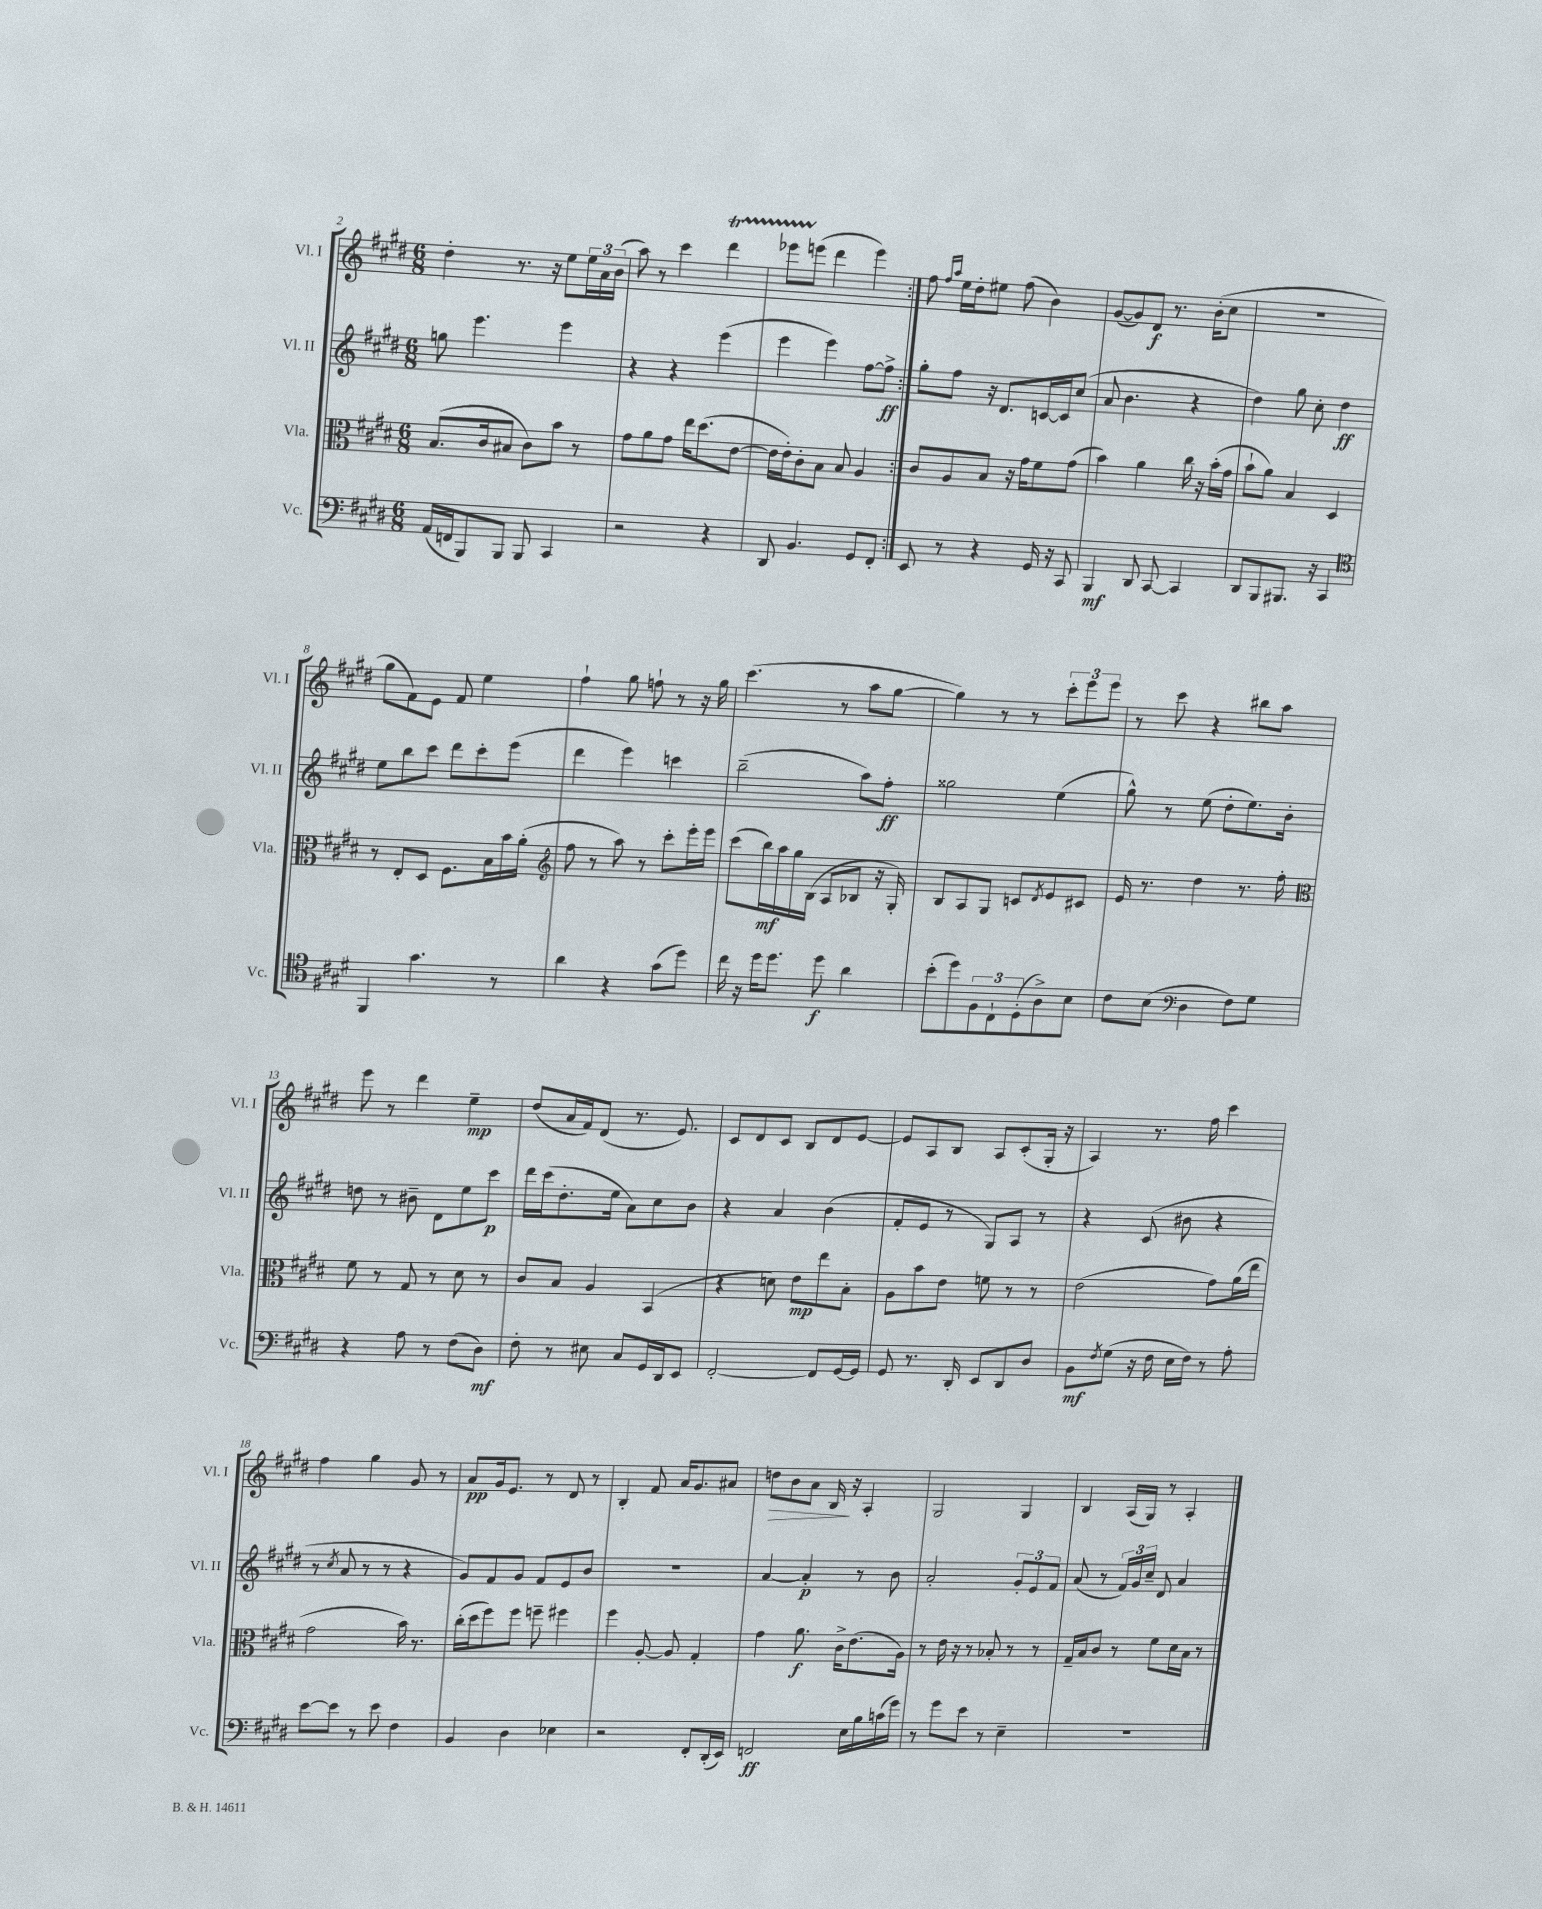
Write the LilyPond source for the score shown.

<<
\new StaffGroup <<
\new Staff = "s0" \with { instrumentName = "Vl. I" shortInstrumentName = "Vl. I" } {
    \clef treble \key e \major \numericTimeSignature \time 6/8
    \repeat volta 2 { dis''4-. r8. r16 e''8 \tuplet 3/2 { e''16 a'16 b'16( } |
    a''8) r8 cis'''4 dis'''4\startTrillSpan |
    ees'''8 e'''8\stopTrillSpan( dis'''4 e'''4) | }
    fis''8 \grace { fis''16 a''16 } e''16 dis''16-. eis''8 fis''8( b'4) |
    gis'8~( gis'8) dis'8\f r8. b'16-.( cis''8 |
    R2. |
    gis''8 fis'8) e'8 fis'8 e''4 |
    fis''4-! gis''8 f''8-! r8 r16 gis''16 |
    cis'''4.( r8 a''8 gis''8~ |
    gis''4) r8 r8 \tuplet 3/2 { cis'''8-. e'''8 e'''8 } |
    r8 cis'''8 r4 bis''8 a''8 |
    e'''8 r8 dis'''4 e''4--\mp |
    dis''8( a'16 fis'16) dis'8( r8. e'8.) |
    cis'8 dis'8 cis'8 b8 dis'8 e'8~ |
    e'8 a8 b8 a8 cis'8-.( gis16-. r16 |
    a4) r8. fis''16 cis'''4 |
    fis''4 gis''4 gis'8 r8 |
    a'8\pp gis'16 e'8. r8 dis'8 r8 |
    b4-. fis'8 a'16 gis'8. ais'8 |
    d''8\> b'8 a'8 b16\! r16 a4-. |
    gis2 gis4 |
    b4 a16( gis16) r8 a4-. \bar "|." |
}
\new Staff = "s1" \with { instrumentName = "Vl. II" shortInstrumentName = "Vl. II" } {
    \clef treble \key e \major \numericTimeSignature \time 6/8
    \repeat volta 2 { g''8 e'''4. e'''4 |
    r4 r4 e'''4( |
    e'''4 e'''4) fis''8~ fis''8->\ff | }
    gis''8-. fis''8 r16 dis'8. c'16~ c'16 cis''8( |
    a'8 b'4. r4 |
    dis''4) gis''8 cis''8-. dis''4\ff |
    e''8 b''8 cis'''8 dis'''8 cis'''8-. e'''8( |
    dis'''4 e'''4) c'''4 |
    b''2--( a''8) fis''8-.\ff |
    gisis''2 e''4( |
    gis''8-^) r8 e''8( dis''8-. e''8.) b'16-. |
    d''8 r8 bis'8-- dis'8 e''8 cis'''8\p |
    dis'''16 cis'''16( dis''8.-. e''16 a'8) cis''8 b'8 |
    r4 a'4 b'4( |
    fis'8-. e'8 r8 gis8) a8 r8 |
    r4 cis'8( bis'8 r4 |
    r8 \acciaccatura { cis''8 } a'8 r8 r8 r4 |
    gis'8) fis'8 gis'8 fis'8 e'8 b'8 |
    R2. |
    a'4~ a'4-.\p r8 b'8 |
    a'2-. \tuplet 3/2 { gis'8-. e'8 fis'8 } |
    a'8( r8 \tuplet 3/2 { fis'16) gis'16 cis''16-- } dis'8 a'4 \bar "|." |
}
\new Staff = "s2" \with { instrumentName = "Vla." shortInstrumentName = "Vla." } {
    \clef alto \key e \major \numericTimeSignature \time 6/8
    \repeat volta 2 { b8.( cis'16 bis8 cis'8) b'8 r8 |
    gis'8 a'8 gis'8 e''16 dis''8.( e'8~ |
    e'16 e'16-.) cis'8-. b8 b8 a4 | }
    cis'8 a8 b8 r16 gis'16 fis'8 gis'8( |
    b'4) a'4 cis''16 r16 b'16-.( gis'16 |
    b'8-! a'8) b4 dis4 |
    r8 e8-. dis8 fis8. b16 b'16 a'16-.( |
    \clef treble fis''8 r8 a''8) r8 cis'''8-. e'''16-. e'''16 |
    cis'''8( b''16\mf) a''16 gis''16 b16( a8 bes8 r16 gis16-.) |
    b8 a8 gis8 c'8 \acciaccatura { dis'8 } e'8 cis'8 |
    e'16 r8. dis''4 r8. fis''16-. |
    \clef alto fis'8 r8 gis8 r8 dis'8 r8 |
    cis'8 b8 a4 b,4( |
    r4 d'8) e'8\mp e''8 b8-. |
    a8 b'8 e'8 f'8 r8 r8 |
    e'2( gis'8) a'16( e''16 |
    gis'2 b'16) r8. |
    cis''16-.( dis''16 fis''8) fis''8 f''8-- fis''4 |
    fis''4 a8~-. a8 gis4-. |
    gis'4 a'8.\f cis'16-> e'8.( a16) |
    r8 e'16 r16 r8 bes8-. r8 r8 |
    gis16-- b16 cis'8 r8 fis'8 dis'16 b16 r8 \bar "|." |
}
\new Staff = "s3" \with { instrumentName = "Vc." shortInstrumentName = "Vc." } {
    \clef bass \key e \major \numericTimeSignature \time 6/8
    \repeat volta 2 { a,16( f,16 b,,8) b,,8 b,,8 cis,4 |
    r2 r4 |
    dis,8 b,4. gis,8 fis,8-. | }
    e,8 r8 r4 gis,16 r16 cis,8 |
    b,,4\mf dis,8 cis,8~ cis,4 |
    dis,8 b,,8 bis,,8. r16 cis,4 |
    \clef tenor fis,4 gis'4. r8 |
    a'4 r4 gis'8( dis''8) |
    cis''16 r16 dis''16 dis''8. dis''8\f a'4 |
    b'8-.( dis''8) \tuplet 3/2 { fis8 cis8-! dis8-.( } a8->) b8 |
    cis'8 b8( \clef bass dis4 fis8) gis8 |
    r4 a8 r8 fis8( dis8\mf) |
    fis8-. r8 eis8 cis8 gis,16 dis,16 e,8 |
    fis,2~-. fis,8 gis,16~ gis,16 |
    gis,8 r8. dis,16-. e,8 dis,8 dis8 |
    b,8\mf \acciaccatura { fis8 } gis8( r16 fis16 e16 fis16) r8 a8-. |
    e'8~ e'8 r8 e'8 fis4 |
    b,4 dis4 ees4 |
    r2 fis,8-. dis,16-.( e,16) |
    f,2\ff e16 b16 c'16( gis'16) |
    r8 gis'8 e'8 r8 e4-- |
    R2. \bar "|." |
}
>>
>>
\layout { \context { \Score currentBarNumber = #2 } }
